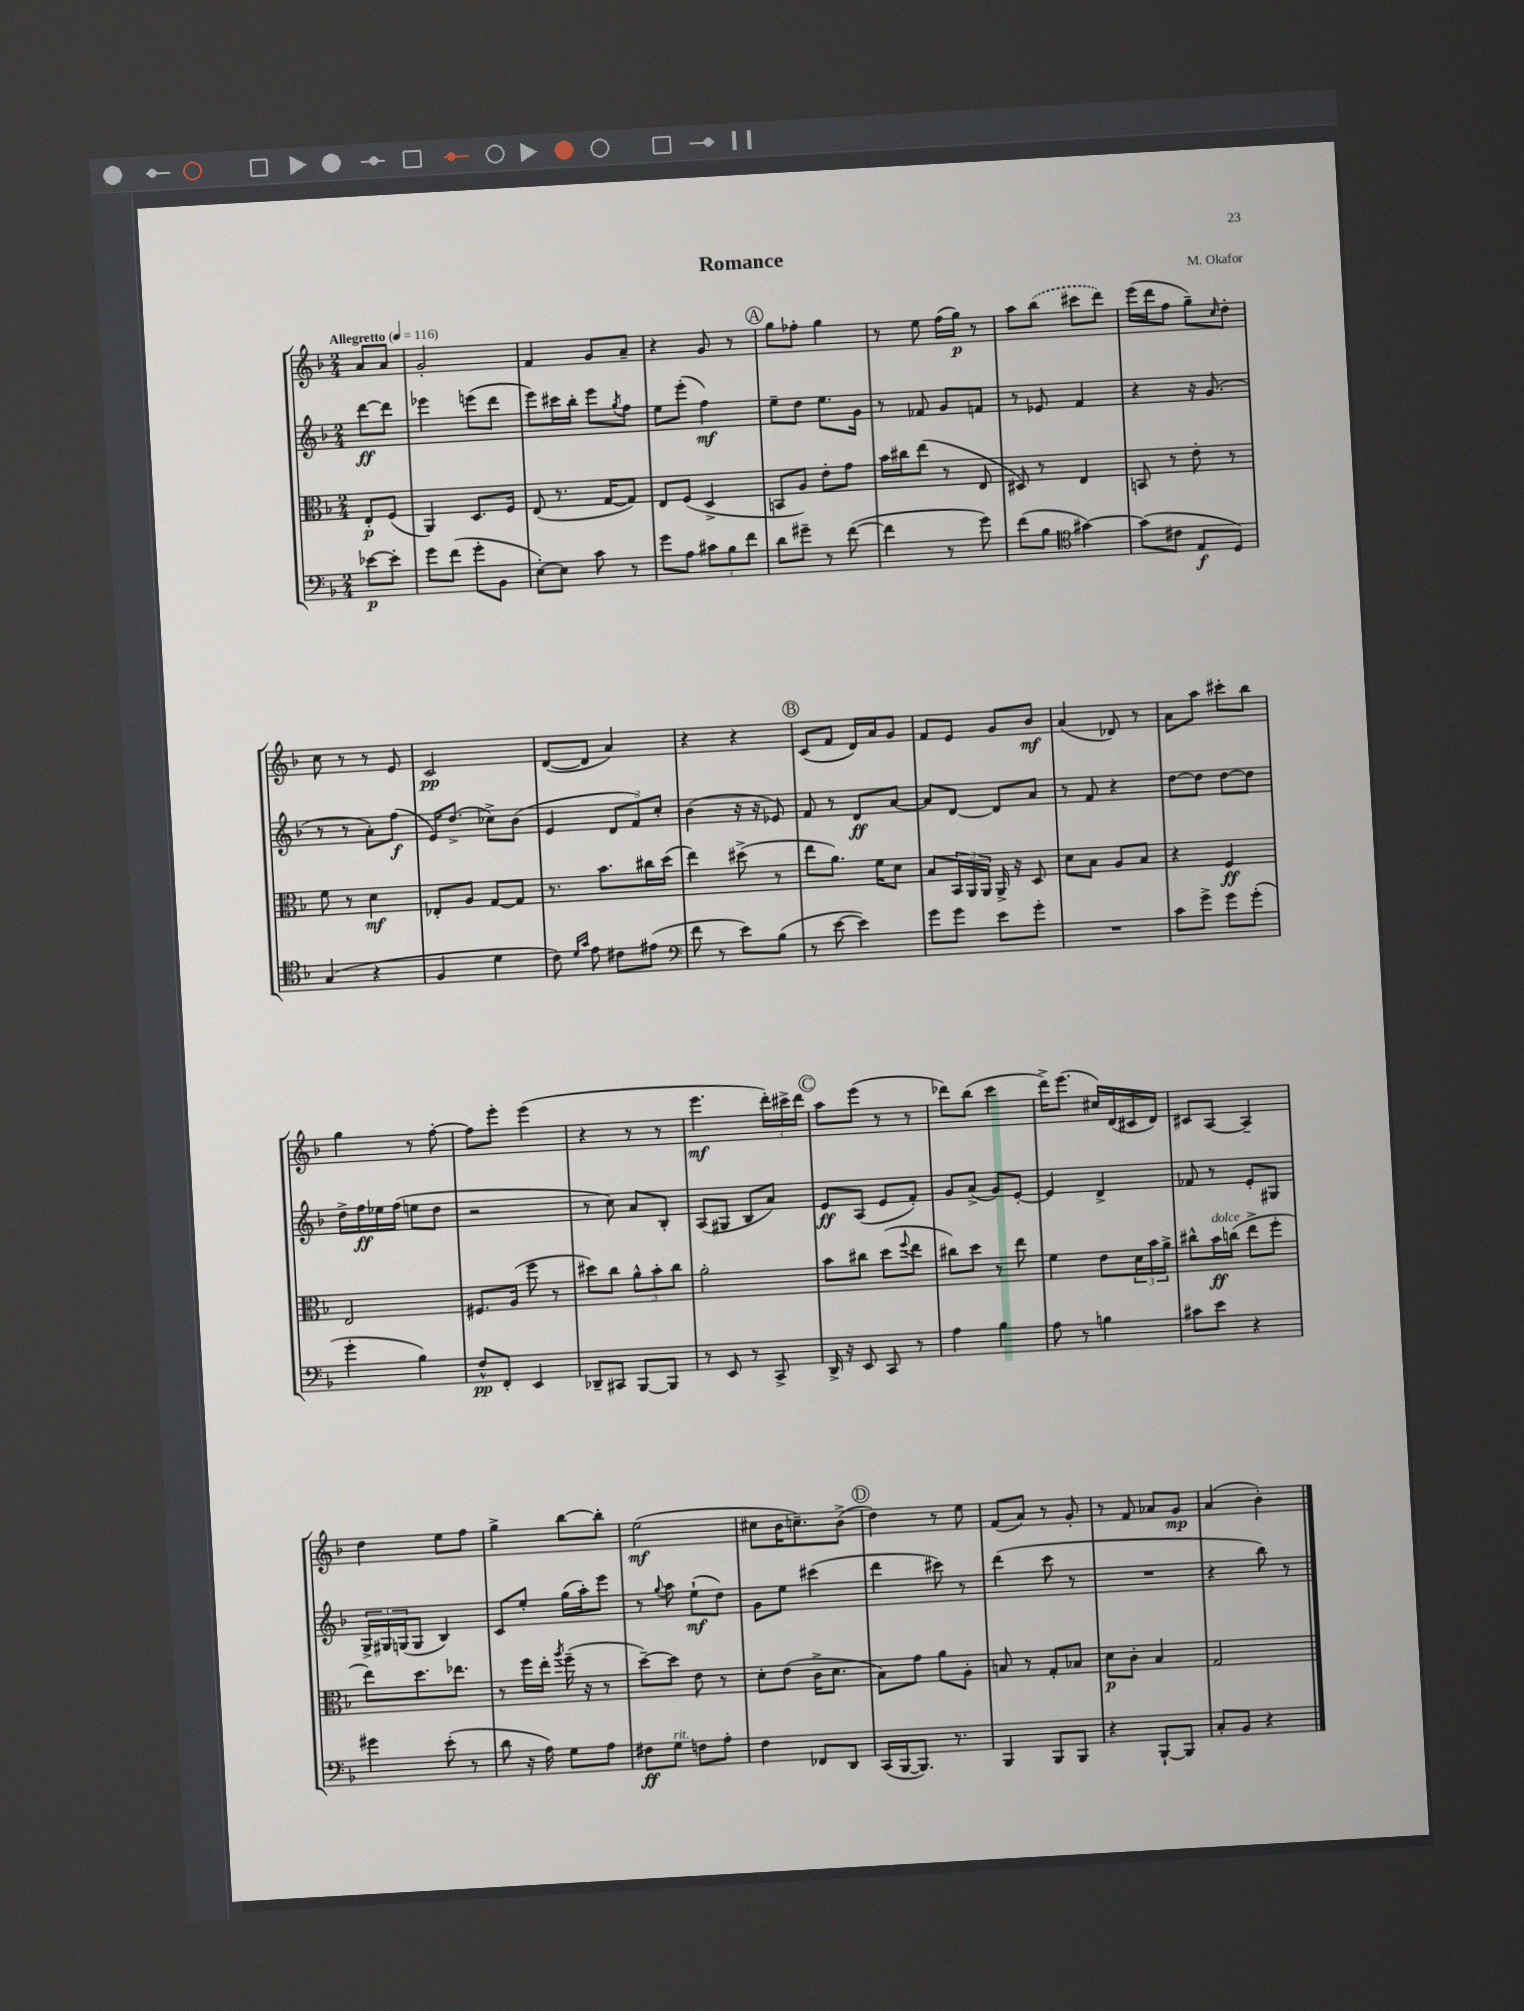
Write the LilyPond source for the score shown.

\header { title = "Romance" composer = "M. Okafor" }
<<
\new StaffGroup <<
\new Staff = "s0" {
    \clef treble \key f \major \numericTimeSignature \time 2/4 \partial 4 \tempo "Allegretto" 4 = 116
    a'8 a'8 |
    g'2-. |
    f'4 g'8 a'8-- |
    r4 g'8 r8 |
    \mark \markup { \circle "A" } g''8 fes''8-. g''4 |
    r8 e''8 f''16( g''16\p) r8 |
    a''8 \once \slurDashed bes''8( cis'''8 d'''8) |
    e'''16( d'''16 f''8 g''8--) \grace { c''16 } d''8-. |
    c''8 r8 r8 e'8 |
    c'2\pp |
    d'8~( d'8 a'4) |
    r4 r4 |
    \mark \markup { \circle "B" } c'8( f'8 d'16) a'16 g'8 |
    f'8 e'8 g'8 bes'8\mf |
    a'4( des'8) r8 |
    a'8 a''8 cis'''8-. bes''8 |
    g''4 r8 f''8~-. |
    f''8 e'''8-. e'''4( |
    r4 r8 r8 |
    e'''4.\mf \tuplet 3/2 { d'''16-.) cis'''16-> d'''16 } |
    \mark \markup { \circle "C" } a''8 e'''8( r8 r8 |
    des'''8) bes''8( c'''4 |
    d'''16->) e'''8.( cis''16) d'16( cis'16 d'16) |
    cis'8 a8~ a4-- |
    d''4 e''8 f''8 |
    g''4-> bes''8~ bes''8-. |
    e''2\mf( |
    cis''8 bes'16 c''8.--) bes'8->( |
    \mark \markup { \circle "D" } d''4) r8 e''8 |
    f'8( a'8) r8 g'8-. |
    r8 f'8 aes'8 g'8\mp |
    a'4( bes'4-.) \bar "|." |
}
\new Staff = "s1" {
    \clef treble \key f \major \numericTimeSignature \time 2/4 \partial 4
    d'''8~\ff d'''8 |
    ees'''4 e'''8( d'''8 |
    e'''8) cis'''16 bes''16-. e'''8 \acciaccatura { g''8 } f''8 |
    e''8 e'''8-.( f''4\mf) |
    \mark \markup { \circle "A" } e''8-- d''8 e''8. g'16 |
    r8 fes'8 g'8 f'8 |
    r8 ees'8 f'4 |
    r4 r16 g'8.( |
    r8 r8 a'8-.) f''8\f( |
    e'16) d''8.->( ces''8->) bes'8( |
    e'4 \tuplet 3/2 { d'8 f'8) c''8-. } |
    bes'4( r16 r16 ees'8) |
    \mark \markup { \circle "B" } f'8 r8 d'8\ff a'8~ |
    a'8 d'8~ d'8 a'8 |
    r8 f'8 r4 |
    d''8~ d''8 d''8~ d''8 |
    d''16-> f''16\ff ees''16 f''16( e''8 d''8 |
    r2 |
    r8 c''8) a'8 bes8-. |
    a8( gis8 bes8 a'8) |
    \mark \markup { \circle "C" } e'8\ff a8( e'8 f'8-.) |
    g'8 a'8->( g'8) e'8~-. |
    e'4 d'4-> |
    fes'8 r8 e'8-. gis8 |
    \tuplet 3/2 { g16-> gis16 g16( } g8 bes4) |
    c'8 e''8-. g''16( a''16-.) e'''8 |
    r8 \appoggiatura { g''8 } a''8 e''8-!\mf( d''8) |
    g'8 e''8 cis'''4( |
    \mark \markup { \circle "D" } d'''4 cis'''8) r8 |
    d'''4( c'''8 r8 |
    R2 |
    r4 bes''8) r8 \bar "|." |
}
\new Staff = "s2" {
    \clef alto \key f \major \numericTimeSignature \time 2/4 \partial 4
    e8-.\p f8( |
    a,4) d8. f16 |
    e8( r8. g16~ g8) |
    e8 f8( d4-> |
    \mark \markup { \circle "A" } b,8 a8) e'8-. g'8 |
    bes'16 cis''16 e''8( r8 e8 |
    dis8) r8 e4 |
    b,8 r8 e'8-. r8 |
    f'8 r8 d'4\mf |
    ees8-. a8 g8~ g8 |
    r8. bes'8. cis''16 d''16( |
    e''4) dis''8->( r8 |
    \mark \markup { \circle "B" } e''8 a'8.) f'16 d'8 |
    bes8 \tuplet 3/2 { bes,16 a,16 a,16 } a,16-> r16 d8 |
    d'8 bes8 a8 bes8 |
    r4 f4\ff |
    e2 |
    fis8. a16( f''8 r8 |
    dis''8) c''8 \tuplet 3/2 { a'8-^ bes'8-. c''8 } |
    a'2-. |
    \mark \markup { \circle "C" } bes'8 cis''8 d''8( \appoggiatura { f''8 } e''8 |
    cis''8) d''8 r8 e''8 |
    f'4 e'8 \tuplet 3/2 { d'16 bes'16 a'16-> } |
    cis''8-^ bes'16\ff^\markup { \italic "dolce" } c''16( e''8-> f''8-. |
    e''8) d''8. ees''8. |
    r8 f''16 e''16-. \acciaccatura { a''8 } f''16--( r16 r8 |
    d''8~--) d''8 e'8 r8 |
    d'8-. e'8( c'16-> d'8. |
    \mark \markup { \circle "D" } bes8) g'8 a'8 a8-. |
    b8 r8 g8-. bes8 |
    d'8\p c'8-. bes4 |
    g2 \bar "|." |
}
\new Staff = "s3" {
    \clef bass \key f \major \numericTimeSignature \time 2/4 \partial 4
    ees'8~\p ees'8-. |
    g'8 f'8( g'8-. bes,8 |
    e8~-.) e8 c'8 r8 |
    g'8 a8 \tuplet 3/2 { cis'8 bes8 f'8 } |
    \mark \markup { \circle "A" } d'8 gis'8-- r8 f'8~( |
    f'4 r8 g'8) |
    f'8( bes8 \clef tenor gis'4~) |
    gis'8( cis'8 e8\f d8) |
    g4( r4 |
    f4 d'4 |
    c'8) \grace { d'16 g'16 } e'8 cis'8 eis'8( |
    \clef bass f'8 r8 e'8) bes8( |
    \mark \markup { \circle "B" } r8 e'8~ e'4) |
    g'8 g'8 e'8 g'8-. |
    R2 |
    c'8 g'8-> g'8 g'8-.( |
    g'4-. bes4) |
    f8-^\pp f,8-. e,4 |
    des,8-- cis,8 bes,,8~ bes,,8 |
    r8 e,8 r8 c,8-> |
    \mark \markup { \circle "C" } d,16-> r16 e,8 c,8 r8 |
    a4 bes4 |
    a8 r8 b4 |
    cis'8 e'8 r4 |
    gis'4 e'8-.( r8 |
    d'8 r16 a16) g8 a8 |
    fis8\ff g8^\markup { \italic "rit." } f8 a8-. |
    f4 fes,8 d,8 |
    \mark \markup { \circle "D" } c,16( bes,,16~ bes,,8.) r8. |
    bes,,4 bes,,8 bes,,8 |
    r4 bes,,8~-! bes,,8 |
    c8-. bes,8 r4 \bar "|." |
}
>>
>>
\layout { \context { \Score \remove "Bar_number_engraver" } }
